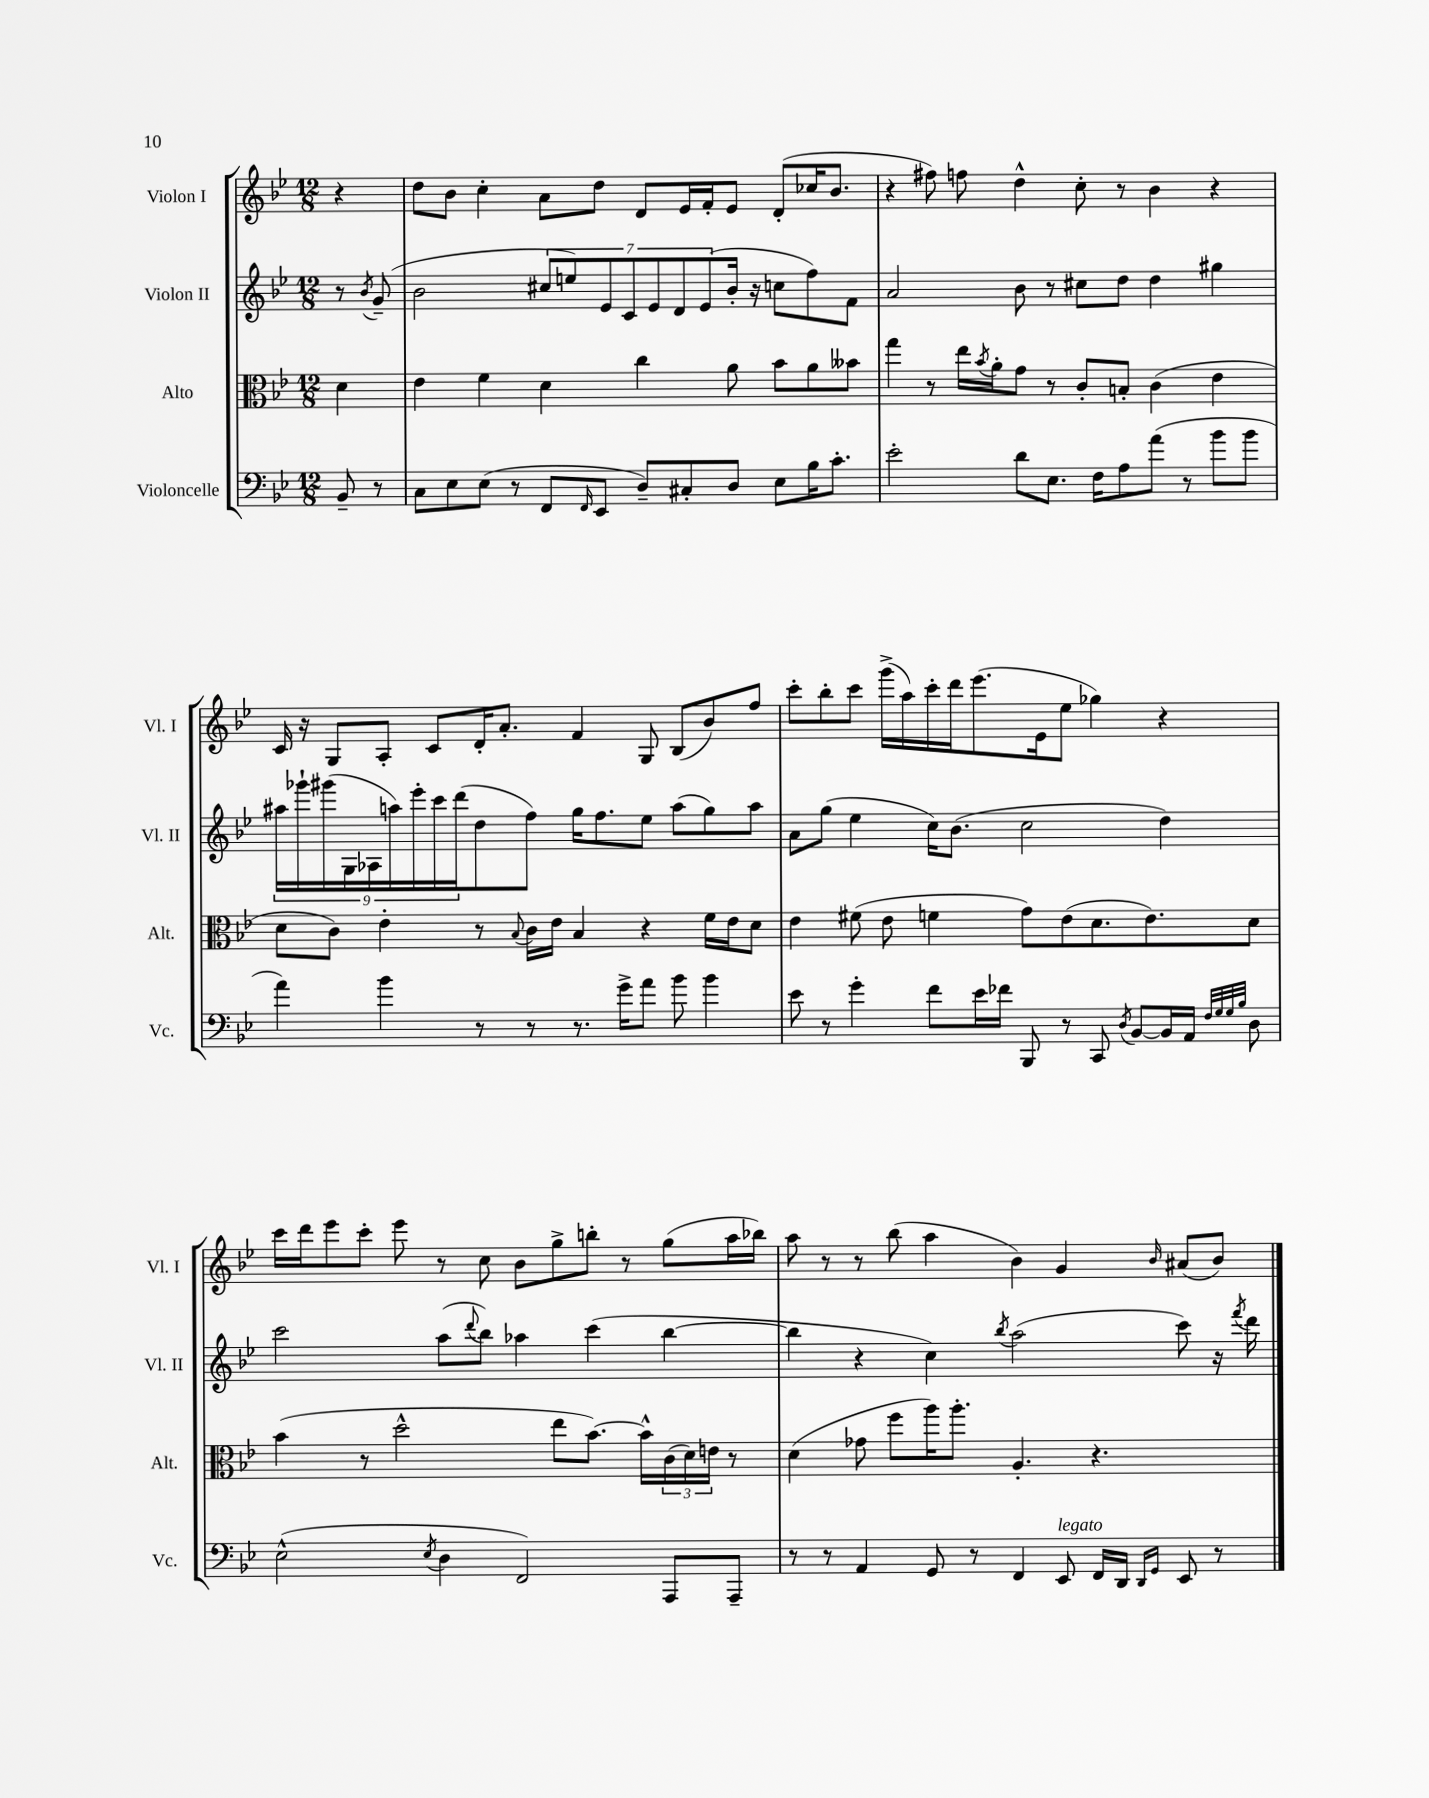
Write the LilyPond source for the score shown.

<<
\new StaffGroup <<
\new Staff = "s0" \with { instrumentName = "Violon I" shortInstrumentName = "Vl. I" } {
    \clef treble \key bes \major \numericTimeSignature \time 12/8 \partial 4
    r4 |
    d''8 bes'8 c''4-. a'8 d''8 d'8 ees'16 f'16-. ees'8 d'8-.( ces''16 bes'8. |
    r4 fis''8) f''8 d''4-^ c''8-. r8 bes'4 r4 |
    c'16 r16 g8 a8-. c'8 d'16-. a'8.-. f'4 g8 bes8( bes'8) f''8 |
    c'''8-. bes''8-. c'''8 g'''16->( a''16) c'''16-. d'''16 ees'''8.( ees'16 ees''8 ges''4) r4 |
    c'''16 d'''16 ees'''8 c'''8-. ees'''8 r8 c''8 bes'8 g''8-> b''8-. r8 g''8( a''16 bes''16) |
    a''8 r8 r8 bes''8( a''4 bes'4) g'4 \grace { bes'16 } ais'8( bes'8) \bar "|." |
}
\new Staff = "s1" \with { instrumentName = "Violon II" shortInstrumentName = "Vl. II" } {
    \clef treble \key bes \major \numericTimeSignature \time 12/8 \partial 4
    r8 \acciaccatura { bes'8 } g'8--( |
    bes'2 \tuplet 7/4 { cis''8 e''8) ees'8 c'8 ees'8 d'8 ees'8( } bes'16-. r16 c''8 f''8) f'8 |
    a'2 bes'8 r8 cis''8 d''8 d''4 gis''4 |
    \tuplet 9/8 { ais''16 ges'''16-! gis'''16( g16 aes16 a''16) ees'''16-. c'''16 d'''16( } d''8 f''8) g''16 f''8. ees''8 a''8( g''8) a''8 |
    a'8 g''8( ees''4 c''16) bes'8.( c''2 d''4) |
    c'''2 a''8( \appoggiatura { d'''8 } bes''8) aes''4 c'''4( bes''4~ |
    bes''4 r4 c''4) \acciaccatura { bes''8 } a''2( c'''8) r16 \acciaccatura { f'''8 } d'''16 \bar "|." |
}
\new Staff = "s2" \with { instrumentName = "Alto" shortInstrumentName = "Alt." } {
    \clef alto \key bes \major \numericTimeSignature \time 12/8 \partial 4
    d'4 |
    ees'4 f'4 d'4 c''4 a'8 bes'8 a'8 beses'8 |
    g''4 r8 ees''16 \acciaccatura { bes'8 } a'16-. g'8 r8 c'8-. b8-. c'4( ees'4 |
    d'8 c'8) ees'4-. r8 \appoggiatura { bes8 } c'16 ees'16 bes4 r4 f'16 ees'16 d'8 |
    ees'4 fis'8( ees'8 f'4 g'8) ees'8( d'8. ees'8.) d'8 |
    bes'4( r8 d''2-^ ees''8 bes'8.~) bes'16-^ \tuplet 3/2 { c'16( d'16) e'16 } r8 |
    d'4( ges'8 f''8 a''16) a''8.-. a4.-. r4. \bar "|." |
}
\new Staff = "s3" \with { instrumentName = "Violoncelle" shortInstrumentName = "Vc." } {
    \clef bass \key bes \major \numericTimeSignature \time 12/8 \partial 4
    bes,8-- r8 |
    c8 ees8 ees8( r8 f,8 \grace { f,16 } ees,8 d8--) cis8-. d8 ees8 bes16 c'8.-. |
    ees'2-. d'8 ees8. f16 a8 a'8( r8 bes'8 bes'8 |
    a'4) bes'4 r8 r8 r8. g'16-> a'8 bes'8 bes'4 |
    ees'8 r8 g'4-. f'8 ees'16 fes'16 bes,,8 r8 c,8 \acciaccatura { d8 } bes,8~ bes,16 a,16 \grace { f32 g32 g32 bes32 } d8 |
    ees2-^( \acciaccatura { ees8 } d4 f,2) a,,8 a,,8-- |
    r8 r8 a,4 g,8 r8 f,4 ees,8^\markup { \italic "legato" } f,16 d,16 \grace { d,16 g,16 } ees,8 r8 \bar "|." |
}
>>
>>
\layout { \context { \Score \remove "Bar_number_engraver" } }
